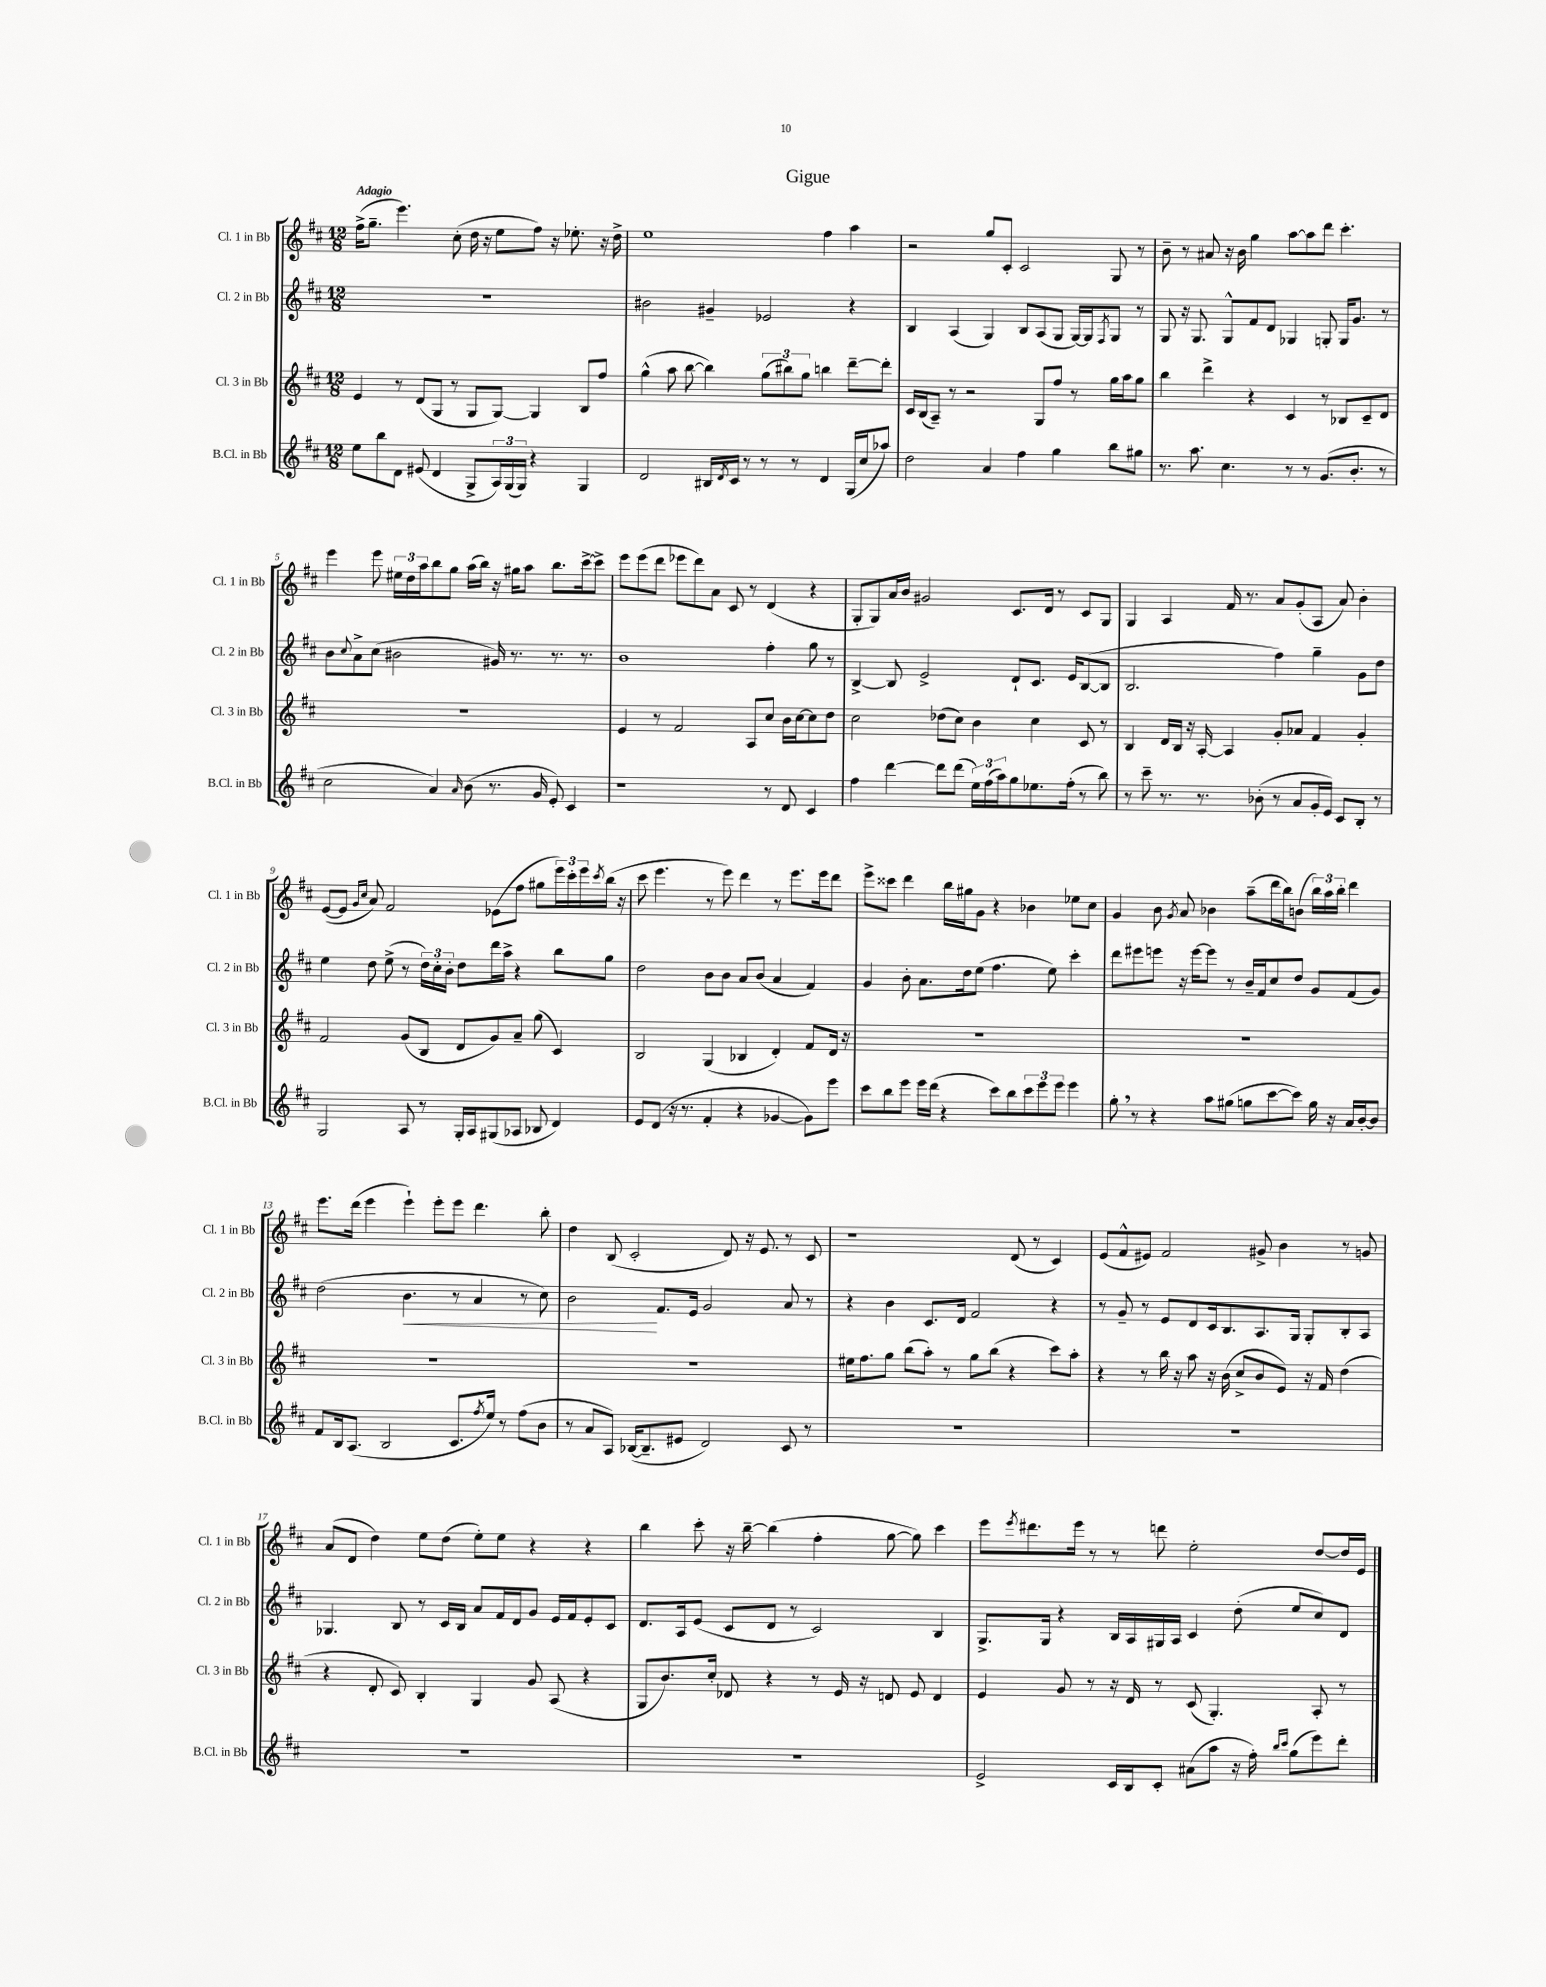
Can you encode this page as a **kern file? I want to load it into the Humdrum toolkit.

**kern	**kern	**kern	**kern
*staff4	*staff3	*staff2	*staff1
*clefG2	*clefG2	*clefG2	*clefG2
*k[f#c#]	*k[f#c#]	*k[f#c#]	*k[f#c#]
*M12/8	*M12/8	*M12/8	*M12/8
8ee\L	4e/	1.r	(16ff#^\LK
.	.	.	8.gg~\J
8bb\	.	.	.
8d\J	8r	.	4.eee\)
(8e#/	(8d/L	.	.
4d/	8G/J	.	.
.	8r	.	(8cc#'\
8G^/L	8G/L	.	16dd\
.	.	.	16r
24A/L)	[8G/J)	.	8ee\L
(24G/	.	.	.
24G/JJ)	.	.	.
4r	4G/]	.	8ff#\J)
.	.	.	16r
.	.	.	8.ee-'\
4G/	8B/L	.	.
.	8ff#/J	.	16r
.	.	.	16dd^\
=	=	=	=
2d/	(4gg^^\	2b#\	1ee
.	8aa\	.	.
.	[8bb\	.	.
16B#/LL	4bb\])	4g#~/	.
8qd/	.	.	.
16c#/JJ	.	.	.
8r	.	.	.
8r	(12gg\L	2e-/	.
.	12bb#\)	.	.
8r	.	.	.
.	12gg\J	.	.
4d/	4bb\	.	4ff#\
(16G/LL	[8ddd~\L	4r	4aa\
16cc#/J	.	.	.
8aa-/J)	8ddd'\]J	.	.
=	=	=	=
2dd\	16c#/LL	4B/	2r
.	(16B/J	.	.
.	8A~/J)	.	.
.	8r	(4A/	.
.	2r	.	.
4a/	.	4G/)	8gg/L
.	.	.	8c#'/J
4ff#\	.	8B/L	2c#/
.	8G/L	(8A/	.
4gg\	8ff#/J	8G/J	.
.	8r	[16G/LL)	.
.	.	16G/]J	.
.	.	8qF#/	.
8bb\L	16gg\LL	8G/J	8G/
.	16aa\J	.	.
8gg#\J	8gg\J	8r	8r
=	=	=	=
8.r	4bb\	8G/	8b~\
.	.	16r	8r
8.aa\	.	8.G/	.
.	4ddd^\	.	8a#/
4.cc#\	.	8G^^/L	16r
.	.	.	16b\
.	4r	8f#/	4gg\
.	.	8d/J	.
8r	4c#/	4G-/	[8aa\L
8r	.	.	8aa\]
(8.g/L	8r	8G'/	8ddd\J
.	8B-/L	16G/LK	4.ccc#'\
8.b'/J	.	8.g/J	.
.	8c#~/	.	.
8r	8d/J	8r	.
=	=	=	=
2cc#\	1.r	8b\L	4eee\
.	.	8qqcc#/	.
.	.	8a^\	.
.	.	(8cc#\J	8eee\
.	.	2b#\	24ee#\LL
.	.	.	24dd\
.	.	.	24aa\J
4a/)	.	.	8bb\
.	.	.	8gg\J
16qqa/	.	.	.
(8b\	.	.	(16aa\LL
.	.	.	16bb\JJ)
8.r	.	16g#/)	16r
.	.	8.r	16gg#\LK
.	.	.	8aa\J
16g/	.	.	.
8e'/)	.	8.r	8.bb\L
4c#/	.	.	.
.	.	8.r	[16ccc#^\k
.	.	.	8ccc#^\]J
=	=	=	=
1r	4e/	1b	8eee\L
.	.	.	(8eee\
.	8r	.	8ddd\J
.	2f#/	.	8eee-\L
.	.	.	8ddd\)
.	.	.	8a\J
.	.	.	8c#/
.	8A/L	.	8r
8r	8cc#/J	4ff#'\	(4d/
8d/	16b\LL	.	.
.	[16cc#\J	.	.
4c#/	8cc#\]	8gg\	4r
.	8dd\J	8r	.
=	=	=	=
4ff#\	2cc#\	[4B^/	8G'/L
.	.	.	8G/)
[4ddd\	.	8B/]	16a/L
.	.	.	16b/JJ
.	.	2e^/	2g#/
8ddd\]L	(8dd-\L	.	.
(8ddd\J	8cc#\J)	.	.
24ee\LL)	4b\	.	.
(24ff#\	.	.	.
24aa\J)	.	.	.
8gg\	.	8d`/L	8.c#/L
8.ee-\	4cc#\	8.c#/J	.
.	.	.	16d/Jk
.	.	.	8r
(16ff#'\Jk	.	16e/LK	.
8r	8c#/	([8B/	8c#/L
8bb\)	8r	8B/]J	8G/J
=	=	=	=
8r	4B/	2.B/	4G/
8ccc#~\	.	.	.
8.r	16d/LL	.	4A/
.	16B/JJ	.	.
.	16r	.	.
8.r	[16A'/	.	.
.	4A/]	.	16f#/
.	.	.	8.r
(8b-'\	.	.	.
8r	8g'/L	4ff#\)	8a/L
8a/L	8a-/J	.	(8g'/
16g'/L	4f#/	4gg~\	8A/J
16e/JJ)	.	.	.
8c#/L	.	.	8a/)
8B'/J	4g'/	8g\L	4b'\
8r	.	8dd\J	.
=	=	=	=
2G/	2f#/	4ee\	([8e/L
.	.	.	8e/]J
.	.	.	16qqg/LL
.	.	.	16qqcc#/JJ
.	.	8dd\	8a/)
.	.	(8ee^\	2f#/
8A/	(8g/L	8r	.
8r	8B/J	24dd\LL)	.
.	.	24cc#'\	.
.	.	24b'\JJ	.
16G'/LL	8d/L	8dd\L	.
16A/J	.	.	.
(8G#/	8g/)	16ddd\L	(8e-\L
.	.	16aa^\JJ	.
8A-/J	8a~/J	4r	8ff#\J
8B-/	(8gg\	.	8gg#\L
4d/)	4c#/)	8bb\L	24eee\L)
.	.	.	24ccc#'\
.	.	.	24eee\
.	.	.	8qccc#/
.	.	8gg\J	(16bb\JJ
.	.	.	16r
=	=	=	=
8e/L	2B/	2dd\	8ccc#\
(8d/J	.	.	4.eee\
16r	.	.	.
8.r	.	.	.
4f#'/	(4G/	8b\L	8r
.	.	8b\J	8eee\)
4r	4B-/	8a/L	4ddd\
.	.	(8b/J	.
[4g-/	4d'/)	4a/	8r
.	.	.	8.eee\L
8g-\]L)	8f#/L	4f#/)	.
.	.	.	16eee\k
8eee\J	16d/Jk	.	8ddd\J
.	16r	.	.
=	=	=	=
8ccc#\L	1.r	4g/	8eee^\L
8bb\	.	.	8ccc##\J
8eee\J	.	8b'\	4ddd\
16eee\LL	.	8.a\L	.
(16ddd\JJ	.	.	.
4r	.	.	16bb\LL
.	.	16dd\k	16gg#\J
.	.	(8ee\J	8g\J
8ccc#\L)	.	4.ff#\	4r
8bb\	.	.	.
12ccc#\	.	.	4b-\
12eee\	.	.	.
.	.	8ee\)	.
12eee\J	.	.	.
4eee\	.	4ccc#'\	8ee-\L
.	.	.	8cc#\J
=	=	=	=
8gg'\	1.r	8ddd\L	4g/
8r	.	8eee#\	.
4r	.	8eee\J	8b\
.	.	.	8qg/
.	.	16r	8a/
.	.	[16eee\LK	.
8aa\L	.	8eee\]J	4b-\
(8gg#\J	.	8r	.
8gg\L	.	16b~/LL	(8aa~\L
.	.	16f#/J	.
[8ccc#\	.	8cc#/	16ddd\L
.	.	.	16bb\J)
8ccc#\]J)	.	8dd/J	(8b\J
16gg\	.	8g/L	24bb\LL)
.	.	.	24aa\
16r	.	.	.
.	.	.	24bb'\JJ
16a/LL	.	(8f#/	4ddd\
[16b'/J	.	.	.
8b/]J	.	8g/J)	.
=	=	=	=
8f#/L	1.r	(2dd\	8.eee\L
16B/k	.	.	.
(8.A/J	.	.	(16ddd\Jk
.	.	.	4eee\
2B/	.	.	.
.	.	4.b\	4eee`\)
.	.	.	8eee'\L
8.c#/L	.	8r	8eee\J
.	.	4a/	4.ddd\
8qff#/	.	.	.
16ee/Jk)	.	.	.
8r	.	.	.
(8ff#\L	.	8r	.
8b\J	.	8cc#\)	8bb'\
=	=	=	=
8r	1.r	2b\	4dd\
8a/L	.	.	.
8A/J)	.	.	(8B/
([16B-/LK	.	.	2c#'/
8.B-~/]	.	.	.
.	.	8.f#/L	.
8e#/J	.	.	.
.	.	16e/Jk	.
2d/)	.	2g/	.
.	.	.	8d/)
.	.	.	16r
.	.	.	8.e/
8c#/	.	8a/	8r
8r	.	8r	8c#/
=	=	=	=
1.r	16ee#\LK	4r	1r
.	8.ff#\	.	.
.	8gg\J	4b\	.
.	(8bb\L	.	.
.	8aa'\J)	8.c#/L	.
.	8r	.	.
.	.	16d/Jk	.
.	8gg\L	2f#/	.
.	(8bb\J	.	.
.	4r	.	(8d/
.	.	.	8r
.	8ccc#\L)	4r	4c#/)
.	8aa'\J	.	.
=	=	=	=
1.r	4r	8r	(8e/L
.	.	8g~/	8f#^^/
.	8r	8r	8e#/J)
.	16bb\	8e/L	2f#/
.	16r	.	.
.	8aa\	8d/	.
.	16r	16c#/k	.
.	(16b\	8.B/	.
.	8cc#^/L	.	.
.	8b/	8.A/	8g#^/
.	8e/J)	.	4b\
.	.	16G/Jk	.
.	16r	8G'/L	.
.	16f#/	.	.
.	(4dd\	8B'/	8r
.	.	8A/J	8g/
=	=	=	=
1.r	4r	4.G-/	(8a/L
.	.	.	8d/J
.	8d'/	.	4dd\)
.	8c#/)	8B/	.
.	4B'/	8r	8ee\L
.	.	16c#/LL	(8dd\J
.	.	16B/JJ	.
.	4G/	8a/L	8ee'\L)
.	.	16f#/L	8ee\J
.	.	16d/J	.
.	8g/	8g/J	4r
.	(8A/	16e/LL	.
.	.	16f#/J	.
.	4r	8e'/	4r
.	.	8c#/J	.
=	=	=	=
1.r	8G/L	8.d/L	4bb\
.	8.b/)	.	.
.	.	16A/k	.
.	.	(8e/J	8ccc#'\
.	16cc#'/Jk	.	.
.	8d-/	8c#/L	16r
.	.	.	[16bb~\
.	4r	8d/J	(4bb\]
.	.	8r	.
.	8r	2c#/)	4ff#'\
.	16e/	.	.
.	16r	.	.
.	8d/	.	[8gg\
.	8e/	.	8gg\])
.	4d/	4B/	4ccc#\
=	=	=	=
2e^/	4e/	8.G^/L	8eee\L
.	.	.	8qeee/
.	.	.	8.ddd#\
.	.	16G/Jk	.
.	8g/	4r	.
.	.	.	16eee\Jk
.	8r	.	8r
16c#/LL	16r	16B/LL	8r
16B/J	16d/	16A/	.
8c#'/J	8r	16G#/	8ddd\
.	.	16A/JJ	.
(8a#\L	(8c#/	4c#/	2ee'\
8aa\J	4.G'/)	.	.
16r	.	(8dd'\	.
16ff#'\)	.	.	.
16qqbb/LL	.	.	.
16qqccc#/JJ	.	.	.
(8gg\L	.	8ee/L	.
8eee\)	8A'/	8cc#/)	[8dd/L
8ddd'\J	8r	8d/J	16dd/]L
.	.	.	16e/JJ
==	==	==	==
*-	*-	*-	*-
